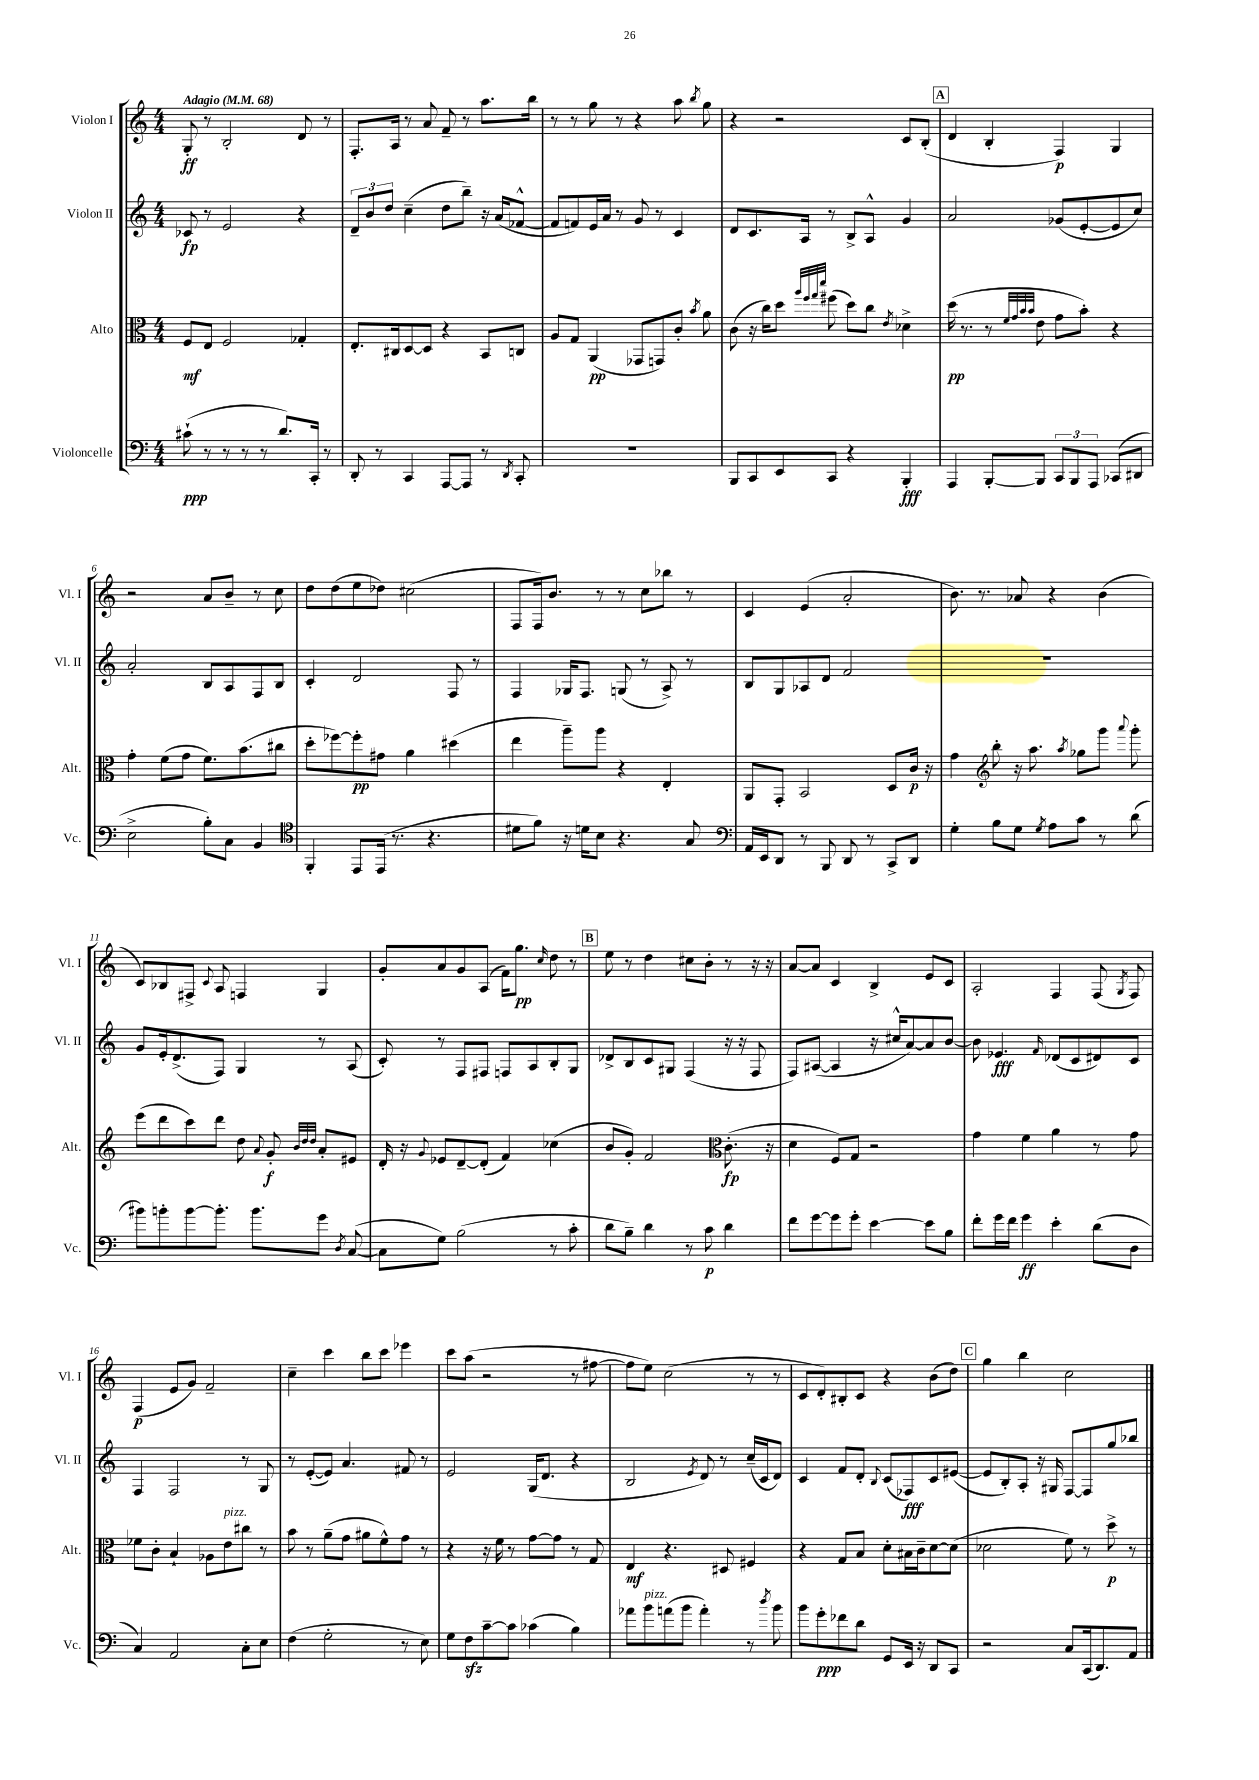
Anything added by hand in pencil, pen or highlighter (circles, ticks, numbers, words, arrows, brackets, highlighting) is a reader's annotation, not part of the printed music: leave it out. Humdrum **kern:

**kern	**dynam	**kern	**dynam	**kern	**dynam	**kern	**dynam
*part4	*part4	*part3	*part3	*part2	*part2	*part1	*part1
*staff4	*staff4	*staff3	*staff3	*staff2	*staff2	*staff1	*staff1
*I"Violoncelle	*	*I"Alto	*	*I"Violon II	*	*I"Violon I	*
*I'Vc.	*	*I'Alt.	*	*I'Vl. II	*	*I'Vl. I	*
*clefF4	*	*clefC3	*	*clefG2	*	*clefG2	*
*k[]	*	*k[]	*	*k[]	*	*k[]	*
*M4/4	*	*M4/4	*	*M4/4	*	*M4/4	*
*MM68	*	*MM68	*	*MM68	*	*MM68	*
=1	=1	=1	=1	=1	=1	=1	=1
!	!	!	!	!	!	!LO:TX:a:B:t=Adagio	!
(8c#X`\	ppp	8F/L	mf	8c-X/	fp	8G'/	ff
8r	.	8E/J	.	8r	.	8r	.
8r	.	2F/	.	2e/	.	2B'/	.
8r	.	.	.	.	.	.	.
8r	.	.	.	.	.	.	.
8.d/L)	.	.	.	.	.	.	.
.	.	4G-X'/	.	4r	.	8d/	.
16CC'/Jk	.	.	.	.	.	.	.
8r	.	.	.	.	.	8r	.
=2	=2	=2	=2	=2	=2	=2	=2
8DD'/	.	8.E'/L	.	12d~/L	.	8.F'/L	.
.	.	.	.	12b/	.	.	.
8r	.	.	.	.	.	.	.
.	.	.	.	12dd/J	.	.	.
.	.	16C#X/k	.	.	.	16A/Jk	.
4CC/	.	[8D/	.	(4cc~\	.	8r	.
.	.	8D/J]	.	.	.	8a/	.
[8AAA/L	.	4r	.	8dd\L	.	8f~/	.
8AAA/J]	.	.	.	8bb~\J)	.	8r	.
8r	.	8BB/L	.	16r	.	8.aa\L	.
.	.	.	.	(16a/KL	.	.	.
8qDD/	.	.	.	.	.	.	.
8CC'/	.	8Cn/J	.	[8f-X^^/J	.	.	.
.	.	.	.	.	.	16bb\Jk	.
=3	=3	=3	=3	=3	=3	=3	=3
1r	.	8A/L	.	8f-/L]	.	8r	.
.	.	8G/J	.	8fn/)	.	8r	.
.	.	(4AA/	pp	16e/L	.	8gg\	.
.	.	.	.	16a/JJ	.	.	.
.	.	.	.	8r	.	8r	.
.	.	8GG-X/L	.	8g/	.	4r	.
.	.	8GGn/)	.	8r	.	.	.
.	.	8c'/J	.	4c/	.	8aa\	.
.	.	8qb/	.	.	.	8qbb/	.
.	.	8a\	.	.	.	8gg\	.
=4	=4	=4	=4	=4	=4	=4	=4
8BBB/L	.	(8c\	.	8d/L	.	4r	.
8CC/	.	16r	.	8.c/	.	.	.
.	.	16cc\KL)	.	.	.	.	.
8EE/	.	8dd\J	.	.	.	2r	.
.	.	.	.	16A/Jk	.	.	.
.	.	32qqaa/LLL	.	.	.	.	.
.	.	32qqff/	.	.	.	.	.
.	.	32qqgg/	.	.	.	.	.
.	.	32qqddd/JJJ	.	.	.	.	.
8CC/J	.	(8ff#X\	.	8r	.	.	.
4r	.	8dd\L)	.	8B^/L	.	.	.
.	.	8cc\J	.	8A^^/J	.	.	.
.	.	8qe/	.	.	.	.	.
4BBB'/	fff	4d-X^\	.	4g/	.	8c/L	.
.	.	.	.	.	.	(8B'/J	.
!!LO:REH:place=s1:t=A
=5	=5	=5	=5	=5	=5	=5	=5
4AAA/	.	(16dd\	pp	2a/	.	4d/	.
.	.	8.r	.	.	.	.	.
[8BBB'/L	.	8r	.	.	.	4B'/	.
.	.	32qqf/LLL	.	.	.	.	.
.	.	32qqg/	.	.	.	.	.
.	.	32qqb/	.	.	.	.	.
.	.	32qqb/JJJ	.	.	.	.	.
8BBB/J]	.	8e\	.	.	.	.	.
12CC/L	.	8g\L	.	(8g-X/L	.	4F/)	p
12BBB/	.	.	.	.	.	.	.
.	.	8b'\J)	.	[8e'/	.	.	.
12AAA/J	.	.	.	.	.	.	.
(8CC-X/L	.	4r	.	8e/]	.	4G/	.
8DD#X/J	.	.	.	8cc/J)	.	.	.
!!LO:LB:g=z
=6	=6	=6	=6	=6	=6	=6	=6
2E^\	.	4g'\	.	2a'/	.	2r	.
.	.	(8f\L	.	.	.	.	.
.	.	8g\J	.	.	.	.	.
8B'\L)	.	8.f\L)	.	8B/L	.	8a/L	.
8C\J	.	.	.	8A/	.	8b~/J	.
.	.	(8.b\	.	.	.	.	.
4BB/	.	.	.	8F/	.	8r	.
.	.	8cc#X\J	.	8B/J	.	8cc\	.
=7	=7	=7	=7	=7	=7	=7	=7
*clefC4	*	*	*	*	*	*	*
4FF'/	.	8dd'\L	.	4c'/	.	8dd\L	.
.	.	[8ff-X\)	.	.	.	(8dd\	.
8EE/L	.	8ff-'\]	pp	2d/	.	8ee\	.
(16EE/Jk	.	8g#X\J	.	.	.	8dd-X\J)	.
8.r	.	.	.	.	.	.	.
.	.	4a\	.	.	.	(2cc#X\	.
4.r	.	.	.	.	.	.	.
.	.	(4dd#X\	.	8F/	.	.	.
.	.	.	.	8r	.	.	.
=8	=8	=8	=8	=8	=8	=8	=8
8d#X\L	.	4ee\	.	4F/	.	8F/L	.
8f\J)	.	.	.	.	.	16F/k)	.
.	.	.	.	.	.	8.b/J	.
16r	.	8aa~\L)	.	16G-X/KL	.	.	.
16dn\KL	.	.	.	8.F/J	.	.	.
8B\J	.	8aa\J	.	.	.	8r	.
4.r	.	4r	.	(8Gn/	.	8r	.
.	.	.	.	8r	.	8cc\L	.
.	.	4E'/	.	8A^/)	.	8bb-X\J	.
8G/	.	.	.	8r	.	8r	.
=9	=9	=9	=9	=9	=9	=9	=9
*clefF4	*	*	*	*	*	*	*
16AA/LL	.	8AA/L	.	8B/L	.	4c/	.
16EE/J	.	.	.	.	.	.	.
8DD/J	.	8GG'/J	.	8G/	.	.	.
8r	.	2BB/	.	8A-X/	.	(4e/	.
8BBB/	.	.	.	8d/J	.	.	.
8DD/	.	.	.	2f/	.	2a'/	.
8r	.	.	.	.	.	.	.
8CC^/L	.	8D/L	.	.	.	.	.
8DD/J	.	16c/Jk	p	.	.	.	.
.	.	16r	.	.	.	.	.
=10	=10	=10	=10	=10	=10	=10	=10
4G'\	.	4g\	.	1r	.	8.b\)	.
.	.	.	.	.	.	8.r	.
*	*	*clefG2	*	*	*	*	*
8B\L	.	8bb'\	.	.	.	.	.
8G\J	.	16r	.	.	.	8a-X/	.
.	.	8.aa\	.	.	.	.	.
8qG/	.	.	.	.	.	.	.
8A\L	.	.	.	.	.	4r	.
.	.	8qaa/	.	.	.	.	.
8c\J	.	8gg-X\L	.	.	.	.	.
8r	.	8ggg\J	.	.	.	(4b\	.
.	.	8qqaaa/	.	.	.	.	.
(8d\	.	8ggg'\	.	.	.	.	.
!!LO:LB:g=z
=11	=11	=11	=11	=11	=11	=11	=11
8b#X\L)	.	(8eee\L	.	8g/L	.	8c/L)	.
8bn'\	.	8ddd\	.	16e'/k	.	8B-X/	.
.	.	.	.	(8.d^/	.	.	.
[8b\	.	8ccc\)	.	.	.	8F#X^/J	.
.	.	.	.	.	.	8qqc/	.
8.b'\J]	.	8ddd\J	.	8F/J)	.	8A/	.
.	.	8dd\	.	4G/	.	4Fn/	.
8.b\L	.	.	.	.	.	.	.
.	.	8qqa/	.	.	.	.	.
.	.	8g'/	f	.	.	.	.
.	.	32qqb/LLL	.	.	.	.	.
.	.	32qqdd/	.	.	.	.	.
.	.	32qqdd/JJJ	.	.	.	.	.
8g\J	.	8a'/L	.	8r	.	4G/	.
8qD/	.	.	.	.	.	.	.
([8C/	.	8e#X/J	.	(8A/	.	.	.
=12	=12	=12	=12	=12	=12	=12	=12
8C\L]	.	16d'/	.	8c'/)	.	8g'/L	.
.	.	16r	.	.	.	.	.
.	.	8qqg/	.	.	.	.	.
8G\J)	.	8e-X/L	.	8r	.	8a/	.
(2B\	.	[8d~/	.	8F/L	.	8g/	.
.	.	(8d'/J]	.	8F#X/J	.	(8A/J	.
.	.	4f/)	.	8Fn/L	.	16f\KL)	.
.	.	.	.	.	.	8.gg\J	pp
.	.	.	.	8A/	.	.	.
.	.	.	.	.	.	16qqcc/	.
8r	.	(4cc-X\	.	8B'/	.	8dd\	.
8c'\	.	.	.	8G/J	.	8r	.
!!LO:REH:place=s1:t=B
=13	=13	=13	=13	=13	=13	=13	=13
8d\L	.	8b/L	.	8d-X^/L	.	8ee\	.
8B~\J)	.	8g'/J)	.	8B/	.	8r	.
4d\	.	2f/	.	8c/	.	4dd\	.
.	.	.	.	8G#X/J	.	.	.
8r	.	.	.	(4F/	.	8cc#X\L	.
8c\	p	.	.	.	.	8b'\J	.
*	*	*clefC3	*	*	*	*	*
4d\	.	(8.c'\	fp	16r	.	8r	.
.	.	.	.	16r	.	.	.
.	.	.	.	8F/	.	16r	.
.	.	16r	.	.	.	16r	.
=14	=14	=14	=14	=14	=14	=14	=14
8f\L	.	4d\	.	8F/L)	.	[8a/L	.
[8g\	.	.	.	([8A#X/J	.	8a/J]	.
8g\]	.	8F/L)	.	4A#/]	.	4c/	.
8g'\J	.	8G/J	.	.	.	.	.
[4e\	.	2r	.	16r	.	4B^/	.
.	.	.	.	16cc#X^^/KL	.	.	.
.	.	.	.	[8a/)	.	.	.
8e\L]	.	.	.	8a/]	.	8e/L	.
8B\J	.	.	.	[8b/J	.	8c/J	.
=15	=15	=15	=15	=15	=15	=15	=15
8f'\L	.	4g\	.	8b\]	.	2A'/	.
16g\L	.	.	.	4.e-X/	fff	.	.
16f\JJ	.	.	.	.	.	.	.
4g\	ff	4f\	.	.	.	.	.
.	.	.	.	16qqf/	.	.	.
4e'\	.	4a\	.	(8d-X/L	.	4F/	.
.	.	.	.	8c/	.	.	.
(8d\L	.	8r	.	8d#X/)	.	(8F/	.
.	.	.	.	.	.	8qG/	.
8D\J	.	8g\	.	8c/J	.	8F/)	.
!!LO:LB:g=z
=16	=16	=16	=16	=16	=16	=16	=16
4C/)	.	8f-X\L	.	4F/	.	(4F/	p
.	.	8c'\J	.	.	.	.	.
2AA/	.	4B`/	.	2F/	.	8e/L	.
.	.	.	.	.	.	8g/J)	.
.	.	8A-X\L	.	.	.	2f~/	.
!	!	!LO:TX:a:i:t=pizz.	!	!	!	!	!
.	.	8e\	.	.	.	.	.
8C'\L	.	8cc#X\J	.	8r	.	.	.
8E\J	.	8r	.	8G/	.	.	.
=17	=17	=17	=17	=17	=17	=17	=17
(4F\	.	8b\	.	8r	.	4cc~\	.
.	.	8r	.	([8e'/L	.	.	.
2G'\	.	(8a~\L	.	8e/J])	.	4ccc\	.
.	.	8g\J	.	4.a/	.	.	.
.	.	8a#X\L	.	.	.	8bb\L	.
.	.	8f^^\)	.	.	.	8ccc\J	.
8r	.	8g\J	.	8f#X/	.	4eee-X\	.
8E\)	.	8r	.	8r	.	.	.
=18	=18	=18	=18	=18	=18	=18	=18
8G\L	.	4r	.	2e/	.	8ccc\L	.
8Fzz\	.	.	.	.	.	(8aa\J	.
[8c~\	.	16r	.	.	.	2r	.
.	.	16f\	.	.	.	.	.
8c\J]	.	8r	.	.	.	.	.
(4c-X\	.	[8g\L	.	(16G/KL	.	.	.
.	.	.	.	8.d/J	.	.	.
.	.	8g\J]	.	.	.	.	.
4B\)	.	8r	.	4r	.	8r	.
.	.	8G/	.	.	.	[8ff#X\	.
=19	=19	=19	=19	=19	=19	=19	=19
8a-X\L	.	4E/	mf	2B/	.	8ff#\L]	.
!LO:TX:a:i:t=pizz.	!	!	!	!	!	!	!
8b\	.	.	.	.	.	8ee\J)	.
(8an\	.	4.r	.	.	.	(2cc\	.
8b\J	.	.	.	.	.	.	.
.	.	.	.	8qe/	.	.	.
4a'\)	.	.	.	8d/)	.	.	.
.	.	8D#X/	.	8r	.	.	.
8r	.	4F#X/	.	(16cc~/LL	.	8r	.
.	.	.	.	16c/J	.	.	.
8qdd/	.	.	.	.	.	.	.
8b\	.	.	.	8d/J)	.	8r	.
=20	=20	=20	=20	=20	=20	=20	=20
8b\L	.	4r	.	4c/	.	8c/L	.
8g'\	ppp	.	.	.	.	8d'/)	.
8f-X\	.	8G/L	.	8f/L	.	8B#X'/	.
8d\J	.	8B/J	.	8d'/J	.	8c/J	.
.	.	.	.	8qqB/	.	.	.
8GG/L	.	8d'\L	.	(8c/L	.	4r	.
16EE/Jk	.	16B#X\L	.	8F-X/)	fff	.	.
16r	.	16c~\J	.	.	.	.	.
8DD/L	.	[8d\	.	8c/	.	(8b\L	.
8CC/J	.	(8d\J]	.	([8e#X/J	.	8dd\J)	.
!!LO:REH:place=s1:t=C
=21	=21	=21	=21	=21	=21	=21	=21
2r	.	2d-X\	.	8e#/L]	.	4gg\	.
.	.	.	.	8B'/)	.	.	.
.	.	.	.	8A'/J	.	4bb\	.
.	.	.	.	16r	.	.	.
.	.	.	.	16G#X/	.	.	.
8C/L	.	8f\)	.	[8F/L	.	2cc\	.
(16CC/k	.	8r	.	8F/]	.	.	.
8.DD/)	.	.	.	.	.	.	.
.	.	8dd^\	p	8gg/	.	.	.
8AA/J	.	8r	.	8bb-X/J	.	.	.
==	==	==	==	==	==	==	==
*-	*-	*-	*-	*-	*-	*-	*-
